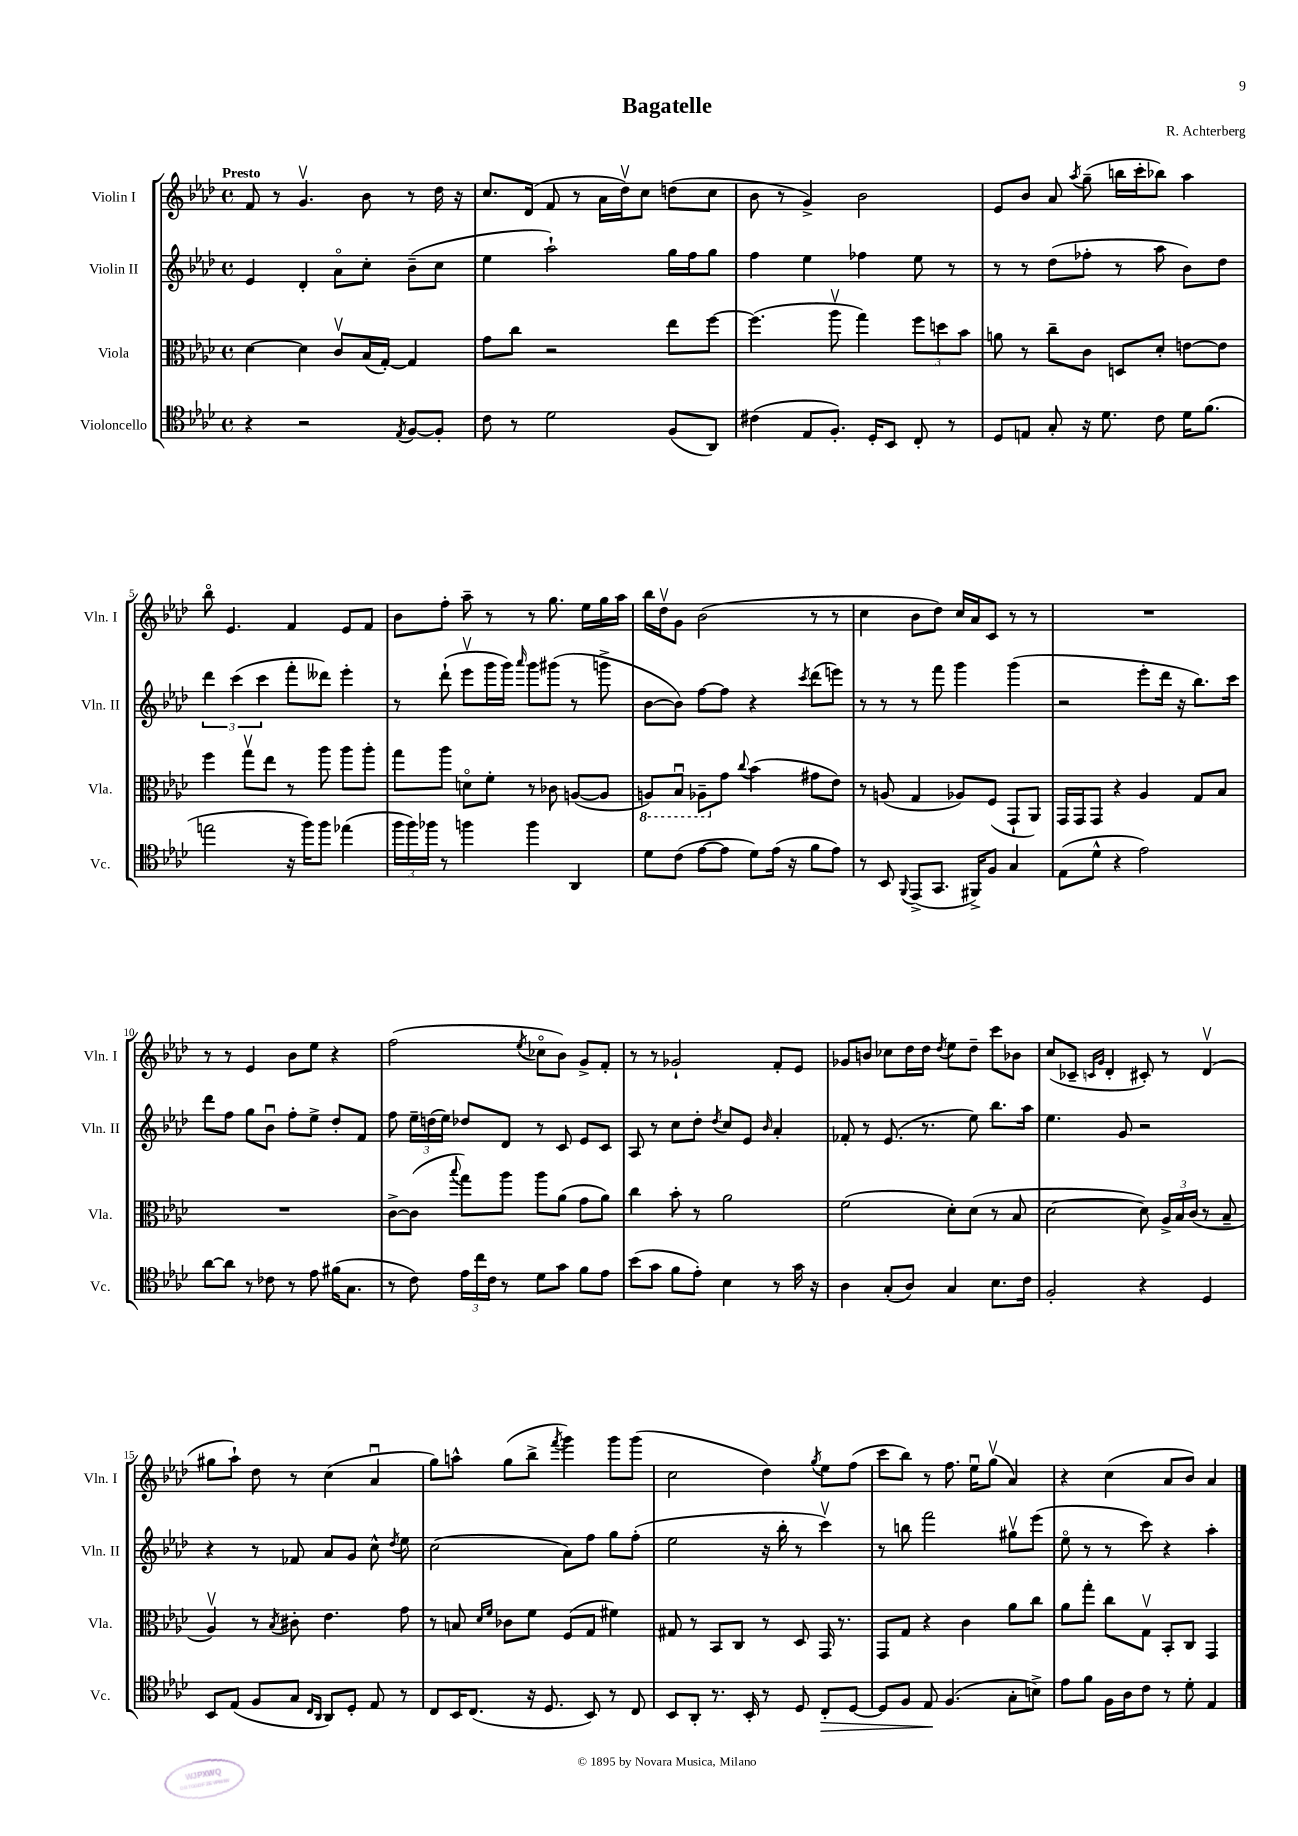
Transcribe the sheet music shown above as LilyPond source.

\header { title = "Bagatelle" composer = "R. Achterberg" }
<<
\new StaffGroup <<
\new Staff = "s0" \with { instrumentName = "Violin I" shortInstrumentName = "Vln. I" } {
    \clef treble \key aes \major \defaultTimeSignature \time 4/4 \tempo "Presto"
    \autoBeamOff f'8 r8 g'4.\upbow bes'8 r8 des''16 r16 |
    c''8.[ des'16]( f'8 r8 aes'16[ des''16\upbow) c''8] d''8[( c''8] |
    bes'8 r8 g'4->) bes'2 |
    ees'8[ bes'8] aes'8 \acciaccatura { aes''8 } g''8--( b''16[ c'''16-. bes''8]) aes''4 |
    bes''8\flageolet ees'4. f'4 ees'8[ f'8] |
    bes'8[ f''8]-. aes''8-- r8 r8 g''8. ees''16[ g''16 aes''16] |
    bes''16[ des''16\upbow g'8] bes'2( r8 r8 |
    c''4 bes'8[ des''8]) c''16[ aes'16 c'8] r8 r8 |
    R1 |
    r8 r8 ees'4 bes'8[ ees''8] r4 |
    f''2( \acciaccatura { ees''8 } ces''8[\flageolet bes'8]) g'8[-> f'8]-. |
    r8 r8 ges'2-! f'8[-. ees'8] |
    ges'8[ b'8] ces''8[ des''16 des''16] \acciaccatura { des''8 } ees''8[ des''8]-- c'''8[ bes'8] |
    c''8[( ces'8]-- \grace { c'16[ g'16] } des'4-. cis'8-.) r8 des'4\upbow( |
    gis''8[ aes''8]-!) des''8 r8 c''4( aes'4\downbow |
    g''8[) a''8]-^ g''8[( bes''8]-> \acciaccatura { f'''8 } g'''4) g'''8[ g'''8]( |
    c''2 des''4) \acciaccatura { g''8 } ees''8[ f''8]( |
    c'''8[ bes''8]) r8 f''8. ees''16[\downbow g''8]\upbow( aes'4) |
    r4 c''4( aes'8[ bes'8]) aes'4 \bar "|." |
}
\new Staff = "s1" \with { instrumentName = "Violin II" shortInstrumentName = "Vln. II" } {
    \clef treble \key aes \major \defaultTimeSignature \time 4/4
    \autoBeamOff ees'4 des'4-. aes'8[\flageolet c''8]-. bes'8[--( c''8] |
    ees''4 aes''2-!) g''16[ f''16 g''8] |
    f''4 ees''4 fes''4 ees''8 r8 |
    r8 r8 des''8[( fes''8]-. r8 aes''8 bes'8[) des''8] |
    \tuplet 3/2 { des'''4 c'''4( c'''4 } f'''8[-. deses'''8]) ees'''4-. |
    r8 des'''8-!( ees'''8[\upbow g'''16 g'''16]) \grace { aes'''16 } g'''8[ gis'''8]( r8 g'''8-> |
    bes'8[~ bes'8]) f''8[~ f''8] r4 \acciaccatura { c'''8 } des'''8[( e'''8]) |
    r8 r8 r8 f'''8 g'''4 g'''4( |
    r2 ees'''8[-. des'''16] r16 bes''8.[) c'''16] |
    des'''8[ f''8] g''8[ bes'8]\downbow f''8[-. ees''8]-> des''8[-. f'8] |
    f''8 \tuplet 3/2 { ees''16[-- d''16( ees''16]) } des''8[ des'8] r8 c'8 ees'8[ c'8] |
    aes8 r8 c''8[ des''8]-. \acciaccatura { des''8 } c''8[ ees'8] \grace { bes'16 } aes'4-. |
    fes'8-. r8 ees'8.( r8. ees''8) bes''8.[ aes''16] |
    ees''4. g'8 r2 |
    r4 r8 fes'8 aes'8[ g'8] c''8-^ \acciaccatura { des''8 } ees''8 |
    c''2( aes'8[) f''8] g''8[ f''8]-.( |
    ees''2 r16 bes''16-. r8 c'''4\upbow) |
    r8 b''8 f'''2 gis''8[\upbow ees'''8]( |
    ees''8\flageolet r8 r8 c'''8) r4 aes''4-. \bar "|." |
}
\new Staff = "s2" \with { instrumentName = "Viola" shortInstrumentName = "Vla." } {
    \clef alto \key aes \major \defaultTimeSignature \time 4/4
    \autoBeamOff des'4~ des'4 c'8[\upbow bes16( g16]~-.) g4 |
    g'8[ c''8] r2 ees''8[ f''8]~ |
    f''4.( aes''8\upbow g''4) \tuplet 3/2 { f''8[ d''8 bes'8] } |
    a'8 r8 c''8[-- c'8] d8[ des'8]-. e'8[~ e'8] |
    f''4 g''8[\upbow ees''8] r8 aes''8 aes''8[ aes''8]-. |
    g''8[ aes''8] d'8[\flageolet f'8]-. r8 ces'8 a8[~( a8] |
    \ottava #-1 a,8[) bes,8]\downbow aes,8[-- \ottava #0 g'8] \appoggiatura { c''8 } bes'4( gis'8[ ees'8]) |
    r8 a8( g4 aes8[) f8]( g,8[-! aes,8]) |
    g,16[ g,16 g,8] r4 aes4 g8[ bes8] |
    R1 |
    c'8[~-> c'8]( \appoggiatura { bes''8 } g''8[) aes''8] aes''8[ aes'8]( g'8[ aes'8]) |
    c''4 bes'8-. r8 aes'2 |
    f'2( des'8[-.) des'8]( r8 bes8 |
    des'2~ des'8) \tuplet 3/2 { aes16[-> bes16 c'16]( } r8 bes8-- |
    aes4\upbow) r8 \acciaccatura { bes8 } cis'8-. ees'4. g'8 |
    r8 b8 \grace { des'16[ f'16] } ces'8[ f'8] f8[( g8] fis'4) |
    gis8 r8 bes,8[ c8] r8 des8 g,16 r8. |
    g,8[ g8] r4 c'4 aes'8[ c''8] |
    aes'8[ g''8]-. c''8[ g8]\upbow bes,8[-. c8] g,4 \bar "|." |
}
\new Staff = "s3" \with { instrumentName = "Violoncello" shortInstrumentName = "Vc." } {
    \clef tenor \key aes \major \defaultTimeSignature \time 4/4
    \autoBeamOff r4 r2 \acciaccatura { ees8 } f8[~ f8]-. |
    c'8 r8 des'2 f8[( aes,8]) |
    cis'4( ees8[ f8.]-.) des16[-. bes,8] c8-. r8 |
    des8[ e8] g8-. r16 des'8. c'8 des'16[ f'8.]( |
    e''2 r16 f''16[) f''8] ees''4( |
    \tuplet 3/2 { f''16[ f''16) fes''16] } r8 f''4 f''4 aes,4 |
    des'8[ c'8]( ees'8[~ ees'8] des'8[) ees'16]( r16 f'8[ ees'8]) |
    r8 bes,8 \appoggiatura { f,8 } ees,8[->( g,8.] fis,16[->) f8] g4 |
    ees8[( des'8]-^ r4 ees'2) |
    aes'8[~ aes'8] r8 ces'8 r8 ees'8 fis'16[( g8.] |
    r8 c'8) \tuplet 3/2 { ees'16[ c''16 c'16] } r8 des'8[ g'8] f'8[ ees'8] |
    bes'8[( g'8] f'8[ ees'8]-.) bes4 r8 g'16 r16 |
    aes4 g8[-.( aes8]) g4 bes8.[ c'16] |
    f2-. r4 des4 |
    bes,8[ ees8]( f8[ g8] \grace { c16[ aes,16] } aes,8[) des8]-. ees8 r8 |
    c8[ bes,16 c8.]( r16 des8. bes,8) r8 c8 |
    bes,8[ aes,8]-. r8. bes,16-. r8 des8 c8[-.\> des8]~ |
    des8[ f8] ees8\! f4.( g8[-. b8]->) |
    ees'8[ f'8] f16[ aes16 c'8] r8 des'8-. ees4 \bar "|." |
}
>>
>>
